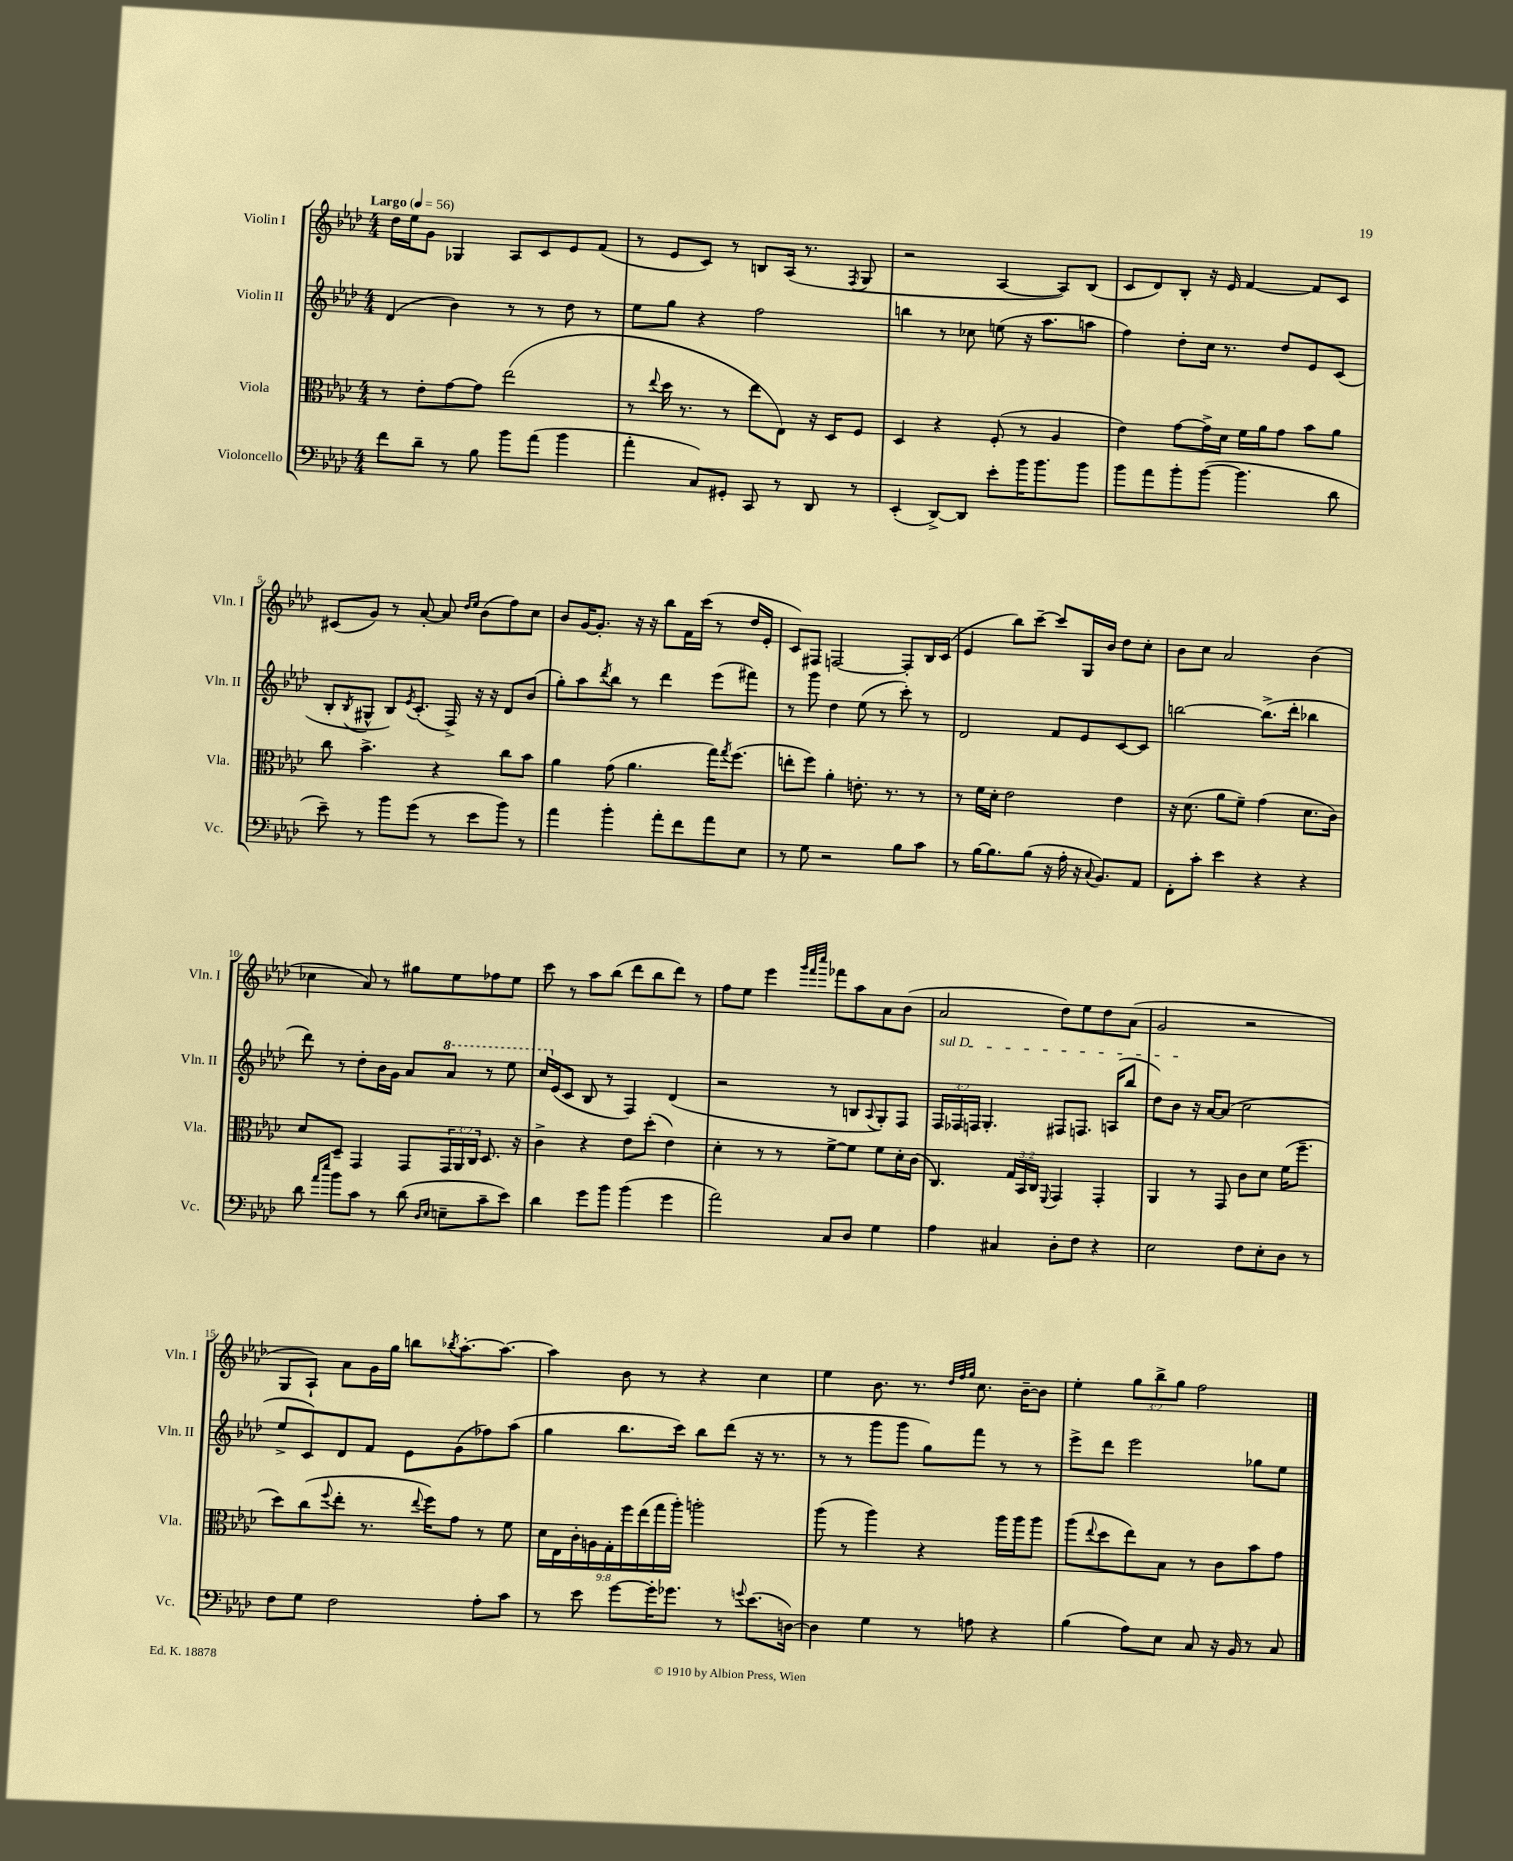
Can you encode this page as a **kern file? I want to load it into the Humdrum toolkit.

**kern	**kern	**kern	**kern
*staff4	*staff3	*staff2	*staff1
*clefF4	*clefC3	*clefG2	*clefG2
*k[b-e-a-d-]	*k[b-e-a-d-]	*k[b-e-a-d-]	*k[b-e-a-d-]
*M4/4	*M4/4	*M4/4	*M4/4
*MM56	*MM56	*MM56	*MM56
8f	8r	(4d-	16dd-
.	.	.	16ee-
8d-~	8e-'	.	8g
8r	[8g	4b-)	4G-
8B-	8g]	.	.
8b-	(2ee-	8r	8A-
(8a-	.	8r	8c
4b-	.	8dd-	8e-
.	.	8r	(8f
=	=	=	=
4a-'	8r	8ee-	8r
.	8qqee-	.	.
.	16dd-	8gg	8e-
.	8.r	.	.
8C)	.	4r	8c)
8GG#'	8r	.	8r
8CC	8ee-	2ff	8B
8r	8E-)	.	(16A-
.	.	.	8.r
8DD-	16r	.	.
.	16D-	.	.
.	.	.	8qF
8r	8F	.	8G
=	=	=	=
(4EE-'	4D-	4bb	2r
[8DD-^)	4r	8r	.
8DD-]	.	8cc-	.
8e-'	(8F'	(8ee	[4A-
16b-	8r	16r	.
8.b-	.	8.aa-	.
.	4A-	.	8A-])
8b-	.	8aa	(8B-
=	=	=	=
8b-	4e-)	4ff)	8c
8a-	.	.	8d-)
8b-'	[8g	8dd-'	8B-'
([8b-	16g^]	16cc	16r
.	16d-	8.r	16e-
4.b-]	16f	.	[4f
.	16a-	.	.
.	8g	8dd-	.
.	8b-	8e-	8f]
8d-	8a-	(8c	8c
=	=	=	=
8e-~)	8cc	8B-'	(8c#
.	.	8qB-	.
8r	4.b-^	8G#^^	8g)
8b-	.	8B-)	8r
.	.	8qe-	.
(8g	.	(8.c'	[8a-'
8r	4r	.	8a-]
.	.	16F^)	.
.	.	.	16qqdd-
.	.	.	16qqee-
8e-	.	16r	(8b-
.	.	16r	.
8b-)	8cc	8d-	8ff)
8r	8b-	(8b-	8cc
=	=	=	=
4a-	4a-	8gg')	8b-
.	.	8aa-	[16g
.	.	.	8.g']
.	.	8qddd-	.
4b-'	(8g	8bb-	.
.	4.a-	8r	16r
.	.	.	16r
8a-'	.	4ddd-	8bb-
8f	.	.	16f
.	.	.	(16ccc
8a-	16gg)	(8eee-	8r
.	8qgg	.	.
.	(8.ff	.	.
8E-	.	8fff#)	16dd-
.	.	.	16e-'
=	=	=	=
8r	8ee'	8r	8c)
8G	8ff)	8ggg	8F#
2r	4a-'	4dd-	[2F
.	8.e'	(8ee-	.
.	.	8r	.
.	8.r	.	.
8B-	.	8ccc')	8F']
8c	8r	8r	16B-
.	.	.	(16c
=	=	=	=
8r	8r	2d-	4e-
[16B-	16f	.	.
8.B-]	16d-'	.	.
.	2e-	.	8bb-)
(8B-	.	.	[8ccc~
16r	.	8f	8ccc]
16A-'	.	.	.
16r	.	8e-	16G
8qqC	.	.	.
8.BB-)	.	.	16b-
.	4e-	[8c	8dd-
8AA-	.	8c]	8cc'
=	=	=	=
8FF'	16r	[2bb	8b-
.	(8.d-	.	.
8c'	.	.	8cc
4e-	8a-	.	2a-
.	8f~)	.	.
4r	(4g	(8.bb^]	.
.	.	16ddd-'	.
4r	8.d-	4bb-	(4b-
.	16c)	.	.
=	=	=	=
8d-	8d-	8ddd-)	4cc-
16qqa-	.	.	.
16qqee-	.	.	.
8b-	8D-~	8r	.
8c	4GG	8dd-'	8a-)
8r	.	16b-	8r
.	.	16g	.
(8d-	8GG	8a-	8gg#
16qqD-	.	.	.
16qqE-	.	.	.
8E~	24GG	8aa-	8ee-
.	24AA-	.	.
.	24C	.	.
8c~	8.D-	8r	8ff-
8e-)	.	8eee-	8ee-
.	16r	.	.
=	=	=	=
4d-	4c^	16ccc	8ccc
.	.	(16e-	.
.	.	8c	8r
8g	4r	8B-	8aa-
8b-	.	8r	(8bb-
(4b-	8e-	4F)	8ddd-
.	(8dd-'	.	8bb-
4g	4e-)	(4d-	8ddd-)
.	.	.	8r
=	=	=	=
2a-)	4d-'	2r	8ff
.	.	.	8ee-
.	8r	.	4eee-
.	8r	.	.
.	.	.	32qqggg
.	.	.	32qqfff
.	.	.	32qqcccc
8C	[8f^	8r	8fff-
8D-	8f]	8B	8aa-
.	.	8qqA-	.
4G	8f	8G')	8a-
.	16d-'	8F	(8b-
.	(16c	.	.
=	=	=	=
4A-	4.C)	24F	2a-
.	.	24F-	.
.	.	24F	.
.	.	4.G'	.
4C#	.	.	.
.	24G	.	.
.	24BB-	.	.
.	24C	.	.
.	8qqFF	.	.
8D-'	4GG	8F#	8dd-)
8F	.	8.F	8ee-
4r	4GG'	.	8dd-
.	.	(16A	.
.	.	8bb-	(8a-
=	=	=	=
2E-	4AA-	8dd-)	2g
.	.	8b-	.
.	8r	16r	.
.	.	[16a-	.
.	8GG	(8a-]	.
8F	8c	2cc	2r
8E-'	8d-	.	.
8D-	(16f	.	.
.	8.ff~	.	.
8r	.	.	.
=	=	=	=
8F	8dd-)	8ee-^	8G
8G	(8cc	8c)	8A-`)
.	8qqff	.	.
2F	8ee-'	8d-	8a-
.	8.r	8f	16g
.	.	.	16gg
.	.	8e-	8bb
.	8qqee-	.	.
.	16ff)	.	.
.	.	.	8qbb-
.	8g	(8g	[8.aa-'
8A-'	8r	8ff-)	.
.	.	.	8.aa-_
8c	8f	(8aa-	.
=	=	=	=
8r	18d-	4gg	4aa-]
.	18E-	.	.
.	18c'	.	.
8e-	.	.	.
.	18A	.	.
.	18G'	.	.
[8g	.	8.bb-	8b-
.	18ff	.	.
.	(18ee-	.	.
16g']	.	.	8r
.	18gg	.	.
8.g-	.	16ccc)	.
.	18aa-')	.	.
.	2aa'	8bb-	4r
8r	.	(8ddd-	.
8qqg	.	.	.
(8.e-	.	16r	4cc
.	.	8.r	.
[16D)	.	.	.
=	=	=	=
4D]	(8aa-	8r	4ee-
.	8r	8r	.
4G	4aa-)	8ggg	8.b-
.	.	8ggg	.
.	.	.	8.r
8r	4r	8gg)	.
.	.	.	32qqdd-
.	.	.	32qqff
.	.	.	32qqgg
8A	.	8fff	8.cc
4r	16aa-	8r	.
.	16aa-	.	[16b-~
.	8aa-	8r	8b-]
=	=	=	=
(4B-	(8aa-	8eee-^	4ee-'
.	8qqee-	.	.
.	8dd-	8ddd-	.
8A-)	8ee-)	2eee-	12gg
.	.	.	12bb-^
8E-	8B-	.	.
.	.	.	12gg
8C	8r	.	2ff
16r	8c	.	.
16BB-	.	.	.
8r	8b-	8gg-	.
8C	8g	8ee-	.
==	==	==	==
*-	*-	*-	*-
